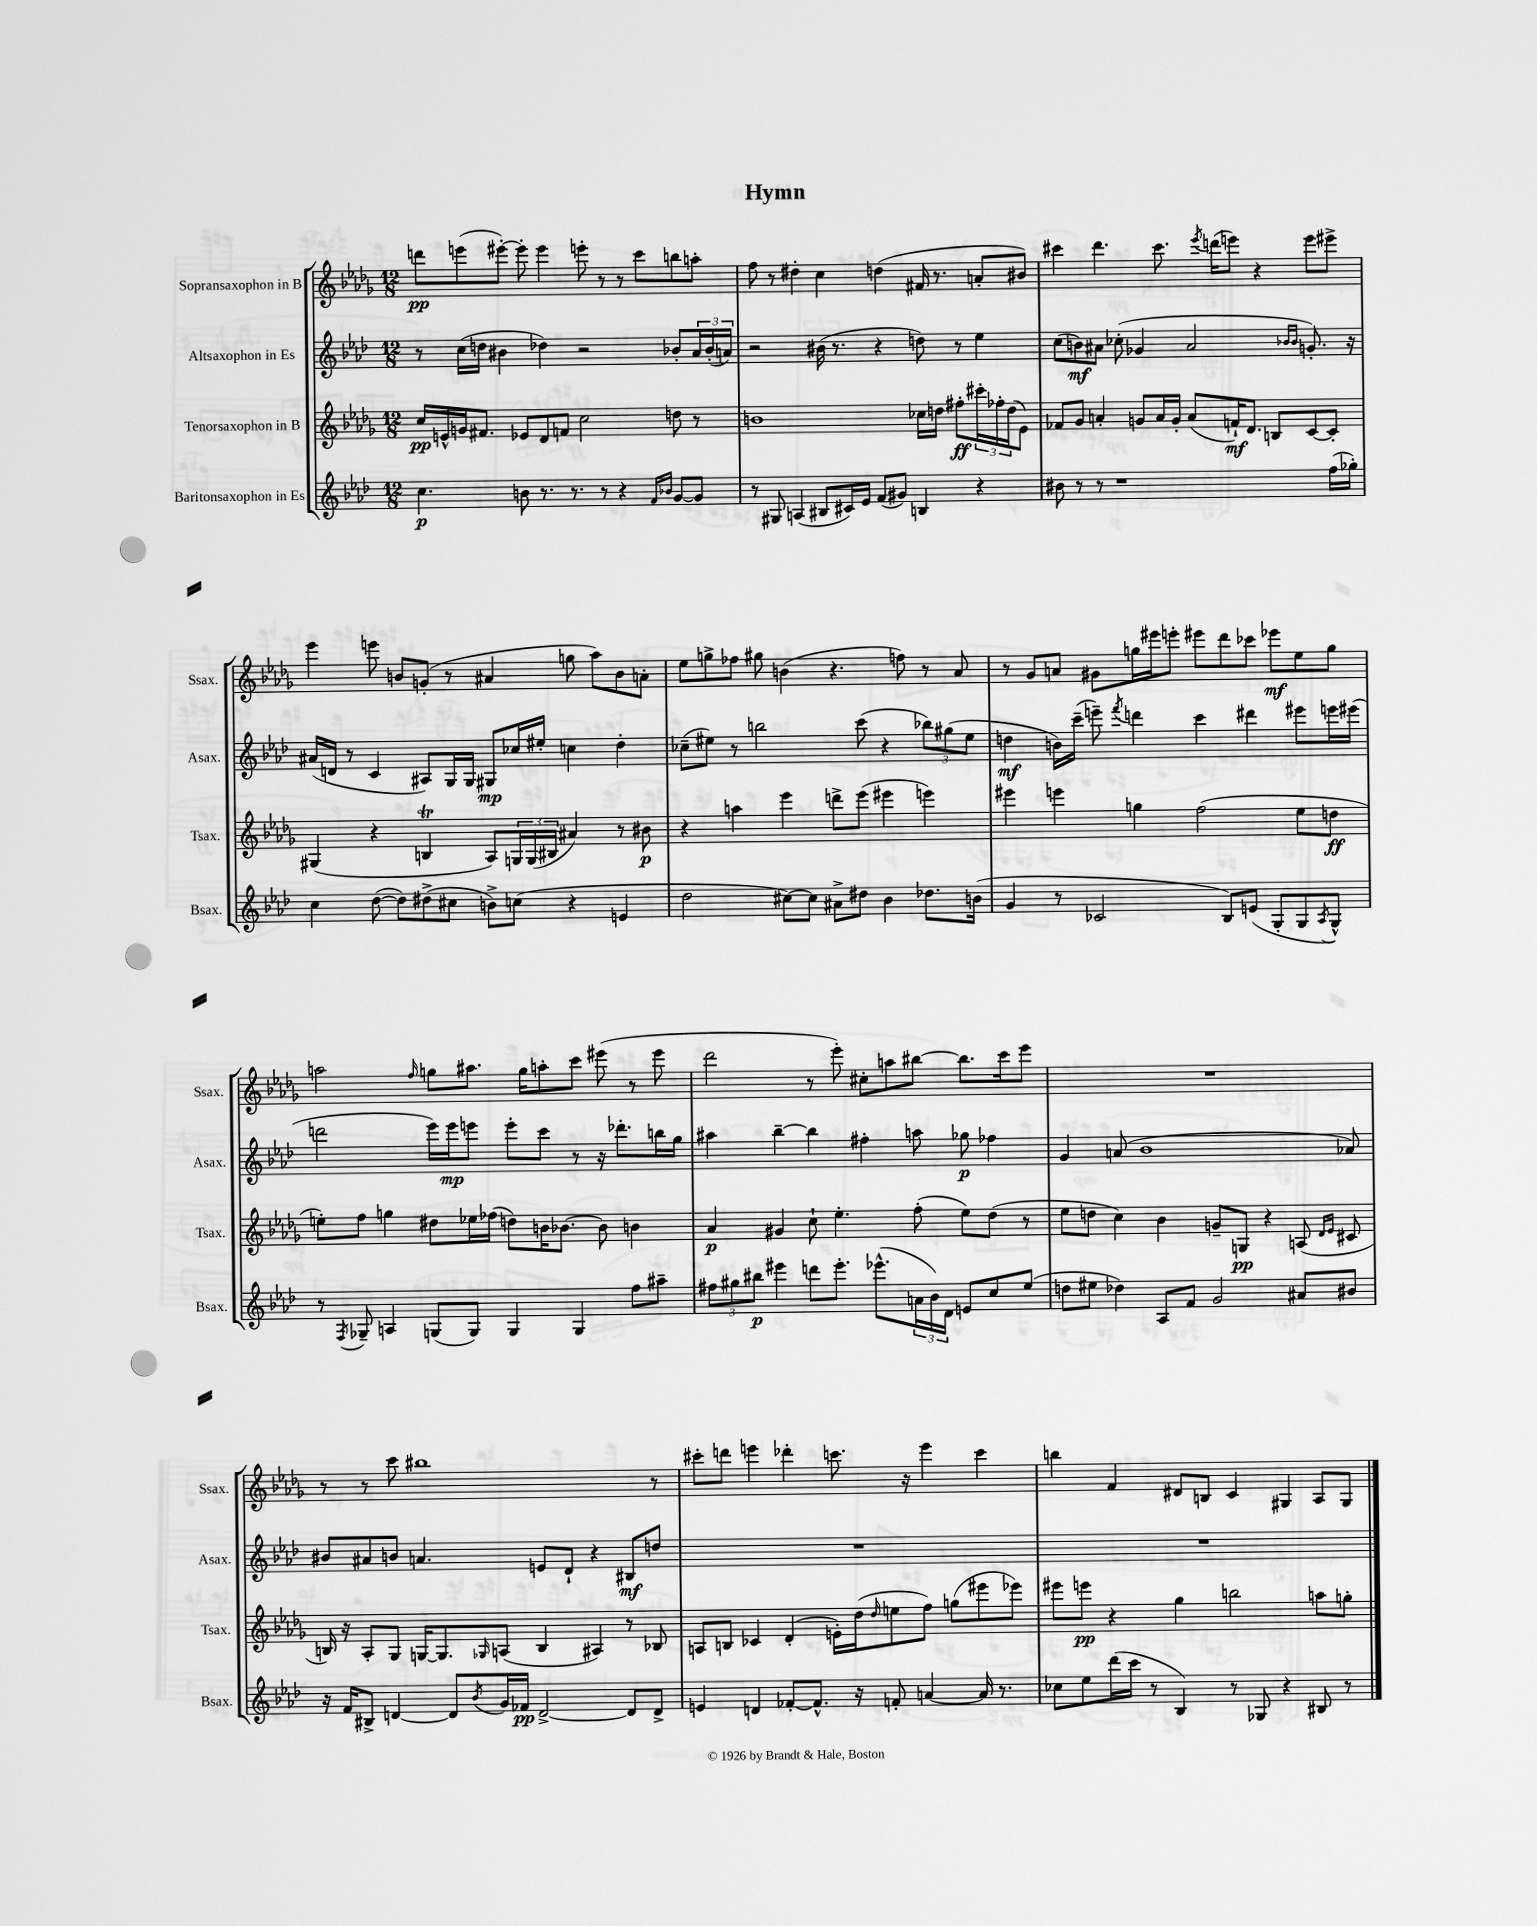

**kern	**dynam	**kern	**dynam	**kern	**dynam	**kern	**dynam
*part4	*part4	*part3	*part3	*part2	*part2	*part1	*part1
*staff4	*staff4	*staff3	*staff3	*staff2	*staff2	*staff1	*staff1
*I"Baritonsaxophon in Es	*	*I"Tenorsaxophon in B	*	*I"Altsaxophon in Es	*	*I"Sopransaxophon in B	*
*I'Bsax.	*	*I'Tsax.	*	*I'Asax.	*	*I'Ssax.	*
*clefG2	*	*clefG2	*	*clefG2	*	*clefG2	*
*k[b-e-a-d-]	*	*k[b-e-a-d-g-]	*	*k[b-e-a-d-]	*	*k[b-e-a-d-g-]	*
*M12/8	*	*M12/8	*	*M12/8	*	*M12/8	*
=1	=1	=1	=1	=1	=1	=1	=1
4.cc\	p	16cc/LL	pp	8r	.	8dddn\L	pp
.	.	16en^^/	.	.	.	.	.
.	.	16gn/J	.	(16cc\LL	.	(8eeen\	.
.	.	8.f#X/J	.	16ddn\JJ	.	.	.
.	.	.	.	4b#X\	.	[8eee#X'\J)	.
8bn\	.	8e-X/L	.	.	.	8eee#'\]	.
8.r	.	8d-/	.	4dd-X\)	.	4eee#\	.
.	.	8fn/J	.	.	.	.	.
8.r	.	.	.	.	.	.	.
.	.	2cc\	.	2r	.	8eeen'\	.
8r	.	.	.	.	.	8r	.
4r	.	.	.	.	.	8r	.
.	.	.	.	.	.	8ccc\L	.
16qqf/LL	.	.	.	.	.	.	.
16qqb-X/JJ	.	.	.	.	.	.	.
[8g/L	.	8ddn\	.	8b-X'/L	.	8bbn\	.
8g/J]	.	8r	.	24a-/L	.	8aan'\J	.
.	.	.	.	(24b-'/	.	.	.
.	.	.	.	24an/JJ)	.	.	.
=2	=2	=2	=2	=2	=2	=2	=2
8r	.	1bn	.	2r	.	8ff\	.
8G#X/	.	.	.	.	.	8r	.
(4An/	.	.	.	.	.	4dd#X'\	.
8B#X/L	.	.	.	(16b#X\	.	4cc\	.
.	.	.	.	8.r	.	.	.
16c#X/L)	.	.	.	.	.	.	.
16e-/JJ	.	.	.	.	.	.	.
(8f/L	.	.	.	4r	.	(4ddn\	.
8g#X/J)	.	.	.	.	.	.	.
4Bn/	.	16cc-X\LL	.	8ddn\)	.	16f#X/	.
.	.	16ddn\JJ	.	.	.	8.r	.
.	.	8ff#X'\L	ff	8r	.	.	.
4r	.	24ccc#X'\L	.	4ee-\	.	8an'/L	.
.	.	24ff-X'\	.	.	.	.	.
.	.	(24dd\J	.	.	.	.	.
.	.	8e-\J)	.	.	.	8b#X/J)	.
=3	=3	=3	=3	=3	=3	=3	=3
8b#X\	.	8f-X/L	.	(8cc\L	.	4ccc#X\	.
8r	.	8g-/J	.	8bn\)	mf	.	.
8r	.	4an'/	.	8a#X\J	.	4.ddd-\	.
1r	.	.	.	(8cc-X'\	.	.	.
.	.	8gn/L	.	4g-X/	.	.	.
.	.	16a/L	.	.	.	8.ccc#\	.
.	.	16g'/JJ	.	.	.	.	.
.	.	(8a/L	.	2a#/	.	.	.
.	.	.	.	.	.	8qeee-/	.
.	.	.	.	.	.	(16dddn\KL	.
.	.	16fn`/K)	mf	.	.	8eeen\J)	.
.	.	8.d-/J	.	.	.	.	.
.	.	.	.	.	.	4r	.
.	.	8Bn/L	.	.	.	.	.
.	.	.	.	16qqb-X/LL	.	.	.
.	.	.	.	16qqb-/JJ	.	.	.
.	.	[8c/	.	8.gn'/)	.	8eee\L	.
(16ff\LL	.	8c'/J]	.	.	.	8eee#X^\J	.
16gg-X'\JJ)	.	.	.	16r	.	.	.
!!LO:LB:g=z
=4	=4	=4	=4	=4	=4	=4	=4
4cc\	.	(4G#X/	.	(16a#X/LL	.	4eee-\	.
.	.	.	.	16dn/JJ	.	.	.
.	.	.	.	8r	.	.	.
([8dd-\	.	4r	.	4c/	.	8eeen\	.
8dd-\L])	.	.	.	.	.	8bn/L	.
(8dd#X^\	.	4Bnt/	.	8A#X/L)	.	(8gn'/J	.
8cc#X\J	.	.	.	16G/L	.	8r	.
.	.	.	.	16G/JJ	.	.	.
8bn^\L)	.	8A-/L)	.	8G#X/L	mp	4a#X/	.
(8ccn\J	.	24Gn/L	.	16cc-X/L	.	.	.
.	.	(24G/	.	.	.	.	.
.	.	.	.	16ee#X'/JJ	.	.	.
.	.	24B#X/JJ	.	.	.	.	.
4r	.	4a#X/)	.	4ccn\	.	8ggn\	.
.	.	.	.	.	.	8aa-\L)	.
4en/	.	8r	.	4dd-'\	.	8b\	.
.	.	8b#X\	p	.	.	8an'\J	.
=5	=5	=5	=5	=5	=5	=5	=5
2dd-\	.	4r	.	(8cc-X~\L	.	8ee-\L	.
.	.	.	.	8ee#X\J)	.	8ggn^\	.
.	.	4aan\	.	8r	.	8ff-X\J	.
.	.	.	.	2bbn\	.	8gg#X\	.
[8cc#X\L)	.	4eee-\	.	.	.	(4bn\	.
8cc#\J]	.	.	.	.	.	.	.
8a#X^\L	.	8dddn^\L	.	.	.	4.r	.
8dd#X\J	.	(8eee-\J	.	(8ccc\	.	.	.
4b-\	.	4eee#X\	.	4r	.	.	.
.	.	.	.	.	.	8ffn\)	.
8.dd-X\L	.	4eeen\)	.	12bb-X\L)	.	8r	.
.	.	.	.	(12gg#X\	.	.	.
.	.	.	.	.	.	8a-/	.
.	.	.	.	12ee#\J	.	.	.
(16bn\Jk	.	.	.	.	.	.	.
=6	=6	=6	=6	=6	=6	=6	=6
4g/	.	4eee#X\	.	4ddn\	mf	8r	.
.	.	.	.	.	.	8g-/L	.
8r	.	4eeen\	.	16bn\LL)	.	8an/J	.
.	.	.	.	(16ccc~\JJ	.	.	.
2c-X/	.	.	.	8eeen~\)	.	8g#X\L	.
.	.	.	.	8qfff/	.	.	.
.	.	4ggn\	.	4dddn\	.	16ggn\L	.
.	.	.	.	.	.	16eee#X\J	.
.	.	.	.	.	.	8eeen'\J	.
.	.	(2ff\	.	4ccc\	.	8eee#X\L	.
8B-/L)	.	.	.	.	.	8ddd-\	.
(8en/J	.	.	.	4ddd#X\	.	8ccc-X\J	.
8G'/L	.	.	.	.	.	8eee-X\L	mf
8G/	.	8ee-\L	.	8eee#X\L	.	8ee-\	.
8qA-/	.	.	.	.	.	.	.
8G^^/J)	.	8ddn\J	ff	16eeen\L	.	8gg\J	.
.	.	.	.	(16eee#X\JJ	.	.	.
!!LO:LB:g=z
=7	=7	=7	=7	=7	=7	=7	=7
8r	.	8een'\L)	.	2dddn\	.	2aan\	.
8qF/	.	.	.	.	.	.	.
8G-X~/	.	8ff\J	.	.	.	.	.
4An/	.	4ggn\	.	.	.	.	.
.	.	.	.	.	.	16qqff/	.
(8Gn/L	.	8dd#X\L	.	16eee-\LL)	.	8ggn\L	.
.	.	.	.	16eee-\J	mp	.	.
8G/J)	.	16ee-X\L	.	8eeen\J	.	8.aa#X\J	.
.	.	(16ff-X\JJ	.	.	.	.	.
4G/	.	8ddn\L)	.	8eee'\L	.	.	.
.	.	.	.	.	.	16gg\KL	.
.	.	16bn\K	.	8ccc\J	.	8aan'\	.
.	.	[8.b-X\J	.	.	.	.	.
4G/	.	.	.	8r	.	8ccc\J	.
.	.	8b-\]	.	16r	.	(8eee#X\	.
.	.	.	.	8.ddd-X'\L	.	.	.
8ff\L	.	4bn\	.	.	.	8r	.
8aa#X~\J	.	.	.	16bbn\L	.	8eee#\	.
.	.	.	.	16gg\JJ	.	.	.
=8	=8	=8	=8	=8	=8	=8	=8
12ff#X\L	.	4a-/	p	4aa#X\	.	2ddd-\	.
12gg#X\	.	.	.	.	.	.	.
12bb#X\J	p	.	.	.	.	.	.
4eee#X\	.	4g#X/	.	[4bb-~\	.	.	.
8dddn\L	.	8cc`\	.	4bb-\]	.	8r	.
8.eee#'\J	.	4.ee-'\	.	.	.	8eee-'\)	.
.	.	.	.	4ff#X'\	.	8cc#X'\L	.
(8.eee-X^^\L	.	.	.	.	.	.	.
.	.	.	.	.	.	8aan\	.
24an\L	.	(8ff'\	.	8aan\	.	[8bb#X\J	.
24b-\)	.	.	.	.	.	.	.
24d-\JJ	.	.	.	.	.	.	.
8en/L	.	8ee-\L)	.	8gg-X\	p	8.bb#\L]	.
8cc/	.	(8dd-\J	.	4ff-X\	.	.	.
.	.	.	.	.	.	16ccc\k	.
(8ee-/J	.	8r	.	.	.	8eee-\J	.
=9	=9	=9	=9	=9	=9	=9	=9
8ddn\L	.	8ee-\L	.	4g/	.	1.r	.
8ee#X\J	.	8ddn\J	.	.	.	.	.
4dd-X\)	.	4cc\)	.	(8an/	.	.	.
.	.	.	.	1b-	.	.	.
8A-/L	.	4b-\	.	.	.	.	.
8f/J	.	.	.	.	.	.	.
2g/	.	8gn~/L	.	.	.	.	.
.	.	8Gn/J	pp	.	.	.	.
.	.	4r	.	.	.	.	.
8a#X/L	.	(8An/	.	.	.	.	.
.	.	16qqd-/LL	.	.	.	.	.
.	.	16qqe-/JJ	.	.	.	.	.
8b#X/J	.	8c#X/	.	8a-X/)	.	.	.
!!LO:LB:g=z
=10	=10	=10	=10	=10	=10	=10	=10
16r	.	16Bn/)	.	8b#X/L	.	8r	.
16f/KL	.	16r	.	.	.	.	.
8B#X^/J	.	8A-'/L	.	8a#X/	.	8r	.
[4dn/	.	8G-/J	.	8bn/J	.	8ccc\	.
.	.	[16Gn/KL	.	4.an/	.	1bb#X	.
.	.	8.G/]	.	.	.	.	.
8d/L]	.	.	.	.	.	.	.
8qb-/	.	16qqG-X/	.	.	.	.	.
16g/L	.	(8An/J	.	.	.	.	.
16f-X/JJ	pp	.	.	.	.	.	.
[2d^/	.	4B/	.	8en/L	.	.	.
.	.	.	.	8d-`/J	.	.	.
.	.	4A#X/)	.	4r	.	.	.
8d/L]	.	8r	.	8B#X/L	mf	.	.
8d^/J	.	8B-X/	.	8ddn/J	.	8r	.
=11	=11	=11	=11	=11	=11	=11	=11
4en/	.	8An/L	.	1.r	.	8ccc#X'\L	.
.	.	8Bn/J	.	.	.	8dddn\J	.
4dn/	.	4c-X/	.	.	.	4eeen\	.
[8f-X'/L	.	(4d-'/	.	.	.	4ddd-X'\	.
8.f-^^/J]	.	.	.	.	.	.	.
.	.	16en'\LL)	.	.	.	8.cccn\	.
16r	.	(16dd-\J	.	.	.	.	.
.	.	16qqdd-/	.	.	.	.	.
8fn'/	.	8een\	.	.	.	.	.
.	.	.	.	.	.	16r	.
[4an/	.	8ff\J)	.	.	.	4eee\	.
.	.	(8ggn\L	.	.	.	.	.
16a/]	.	8eee#X\	.	.	.	4ccc\	.
8.r	.	.	.	.	.	.	.
.	.	8eee-X\J)	.	.	.	.	.
=12	=12	=12	=12	=12	=12	=12	=12
8cc-X\L	.	8eee#X\L	.	1.r	.	4bbn\	.
8ee-\	.	8eeen\J	pp	.	.	.	.
(16ddd-\L	.	4r	.	.	.	4f/	.
16ccc\JJ	.	.	.	.	.	.	.
8r	.	.	.	.	.	.	.
4B-/)	.	4gg-\	.	.	.	8d#X/L	.
.	.	.	.	.	.	8Bn/J	.
8r	.	2bbn\	.	.	.	4c/	.
8G-X/	.	.	.	.	.	.	.
4r	.	.	.	.	.	4G#X/	.
8B#X/	.	8aan\L	.	.	.	8A-/L	.
8r	.	8ggn'\J	.	.	.	8G#/J	.
==	==	==	==	==	==	==	==
*-	*-	*-	*-	*-	*-	*-	*-
